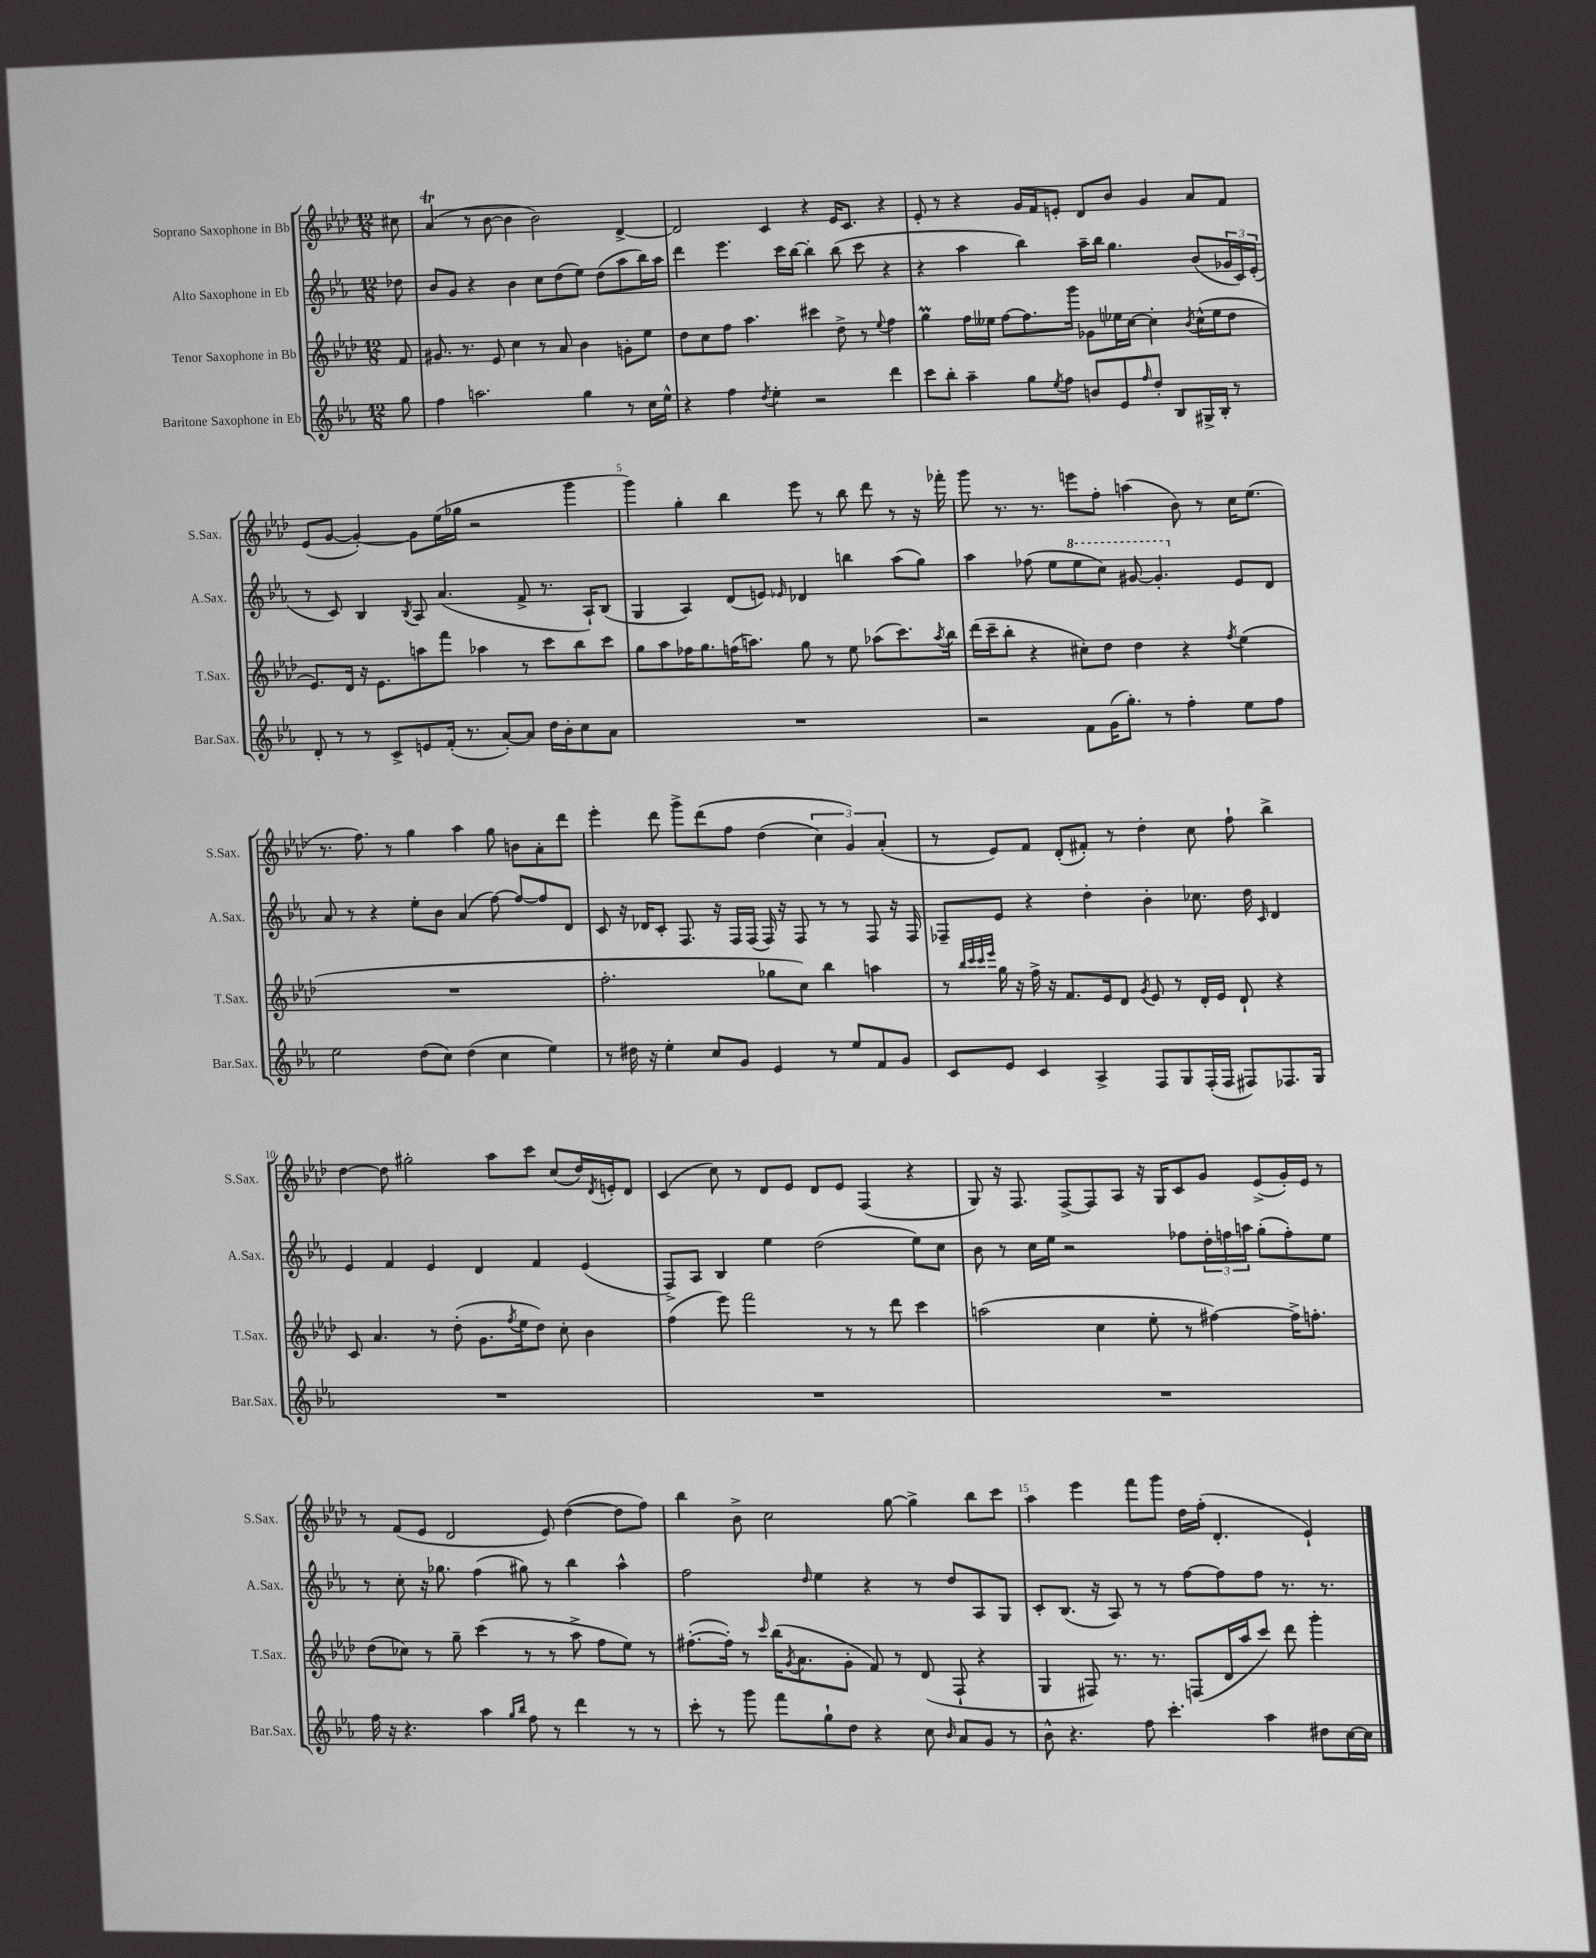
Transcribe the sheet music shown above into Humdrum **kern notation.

**kern	**kern	**kern	**kern
*staff4	*staff3	*staff2	*staff1
*clefG2	*clefG2	*clefG2	*clefG2
*k[b-e-a-]	*k[b-e-a-d-]	*k[b-e-a-]	*k[b-e-a-d-]
*M12/8	*M12/8	*M12/8	*M12/8
8gg	8f	8dd-	8cc#
=	=	=	=
4ff	8.g#	8b-	(4a-
.	.	8g	.
.	8.r	.	.
2.aa	.	4r	8r
.	8e-	.	[8b-
.	4cc	4b-	4b-]
.	8r	8cc	2b-)
.	8a-	(8dd	.
4gg	4b-	8ee-)	.
.	.	(8dd	.
8r	8g'	8aa-	[4d-^
16cc	8ee-	16bb-)	.
16ee-^^	.	16aa-	.
=	=	=	=
4r	8dd-	4ddd	2d-]
.	8cc	.	.
4ff	8ff	4.eee-	.
.	4.aa-	.	.
8qdd	.	.	.
4ee-'	.	.	4c
.	.	16ccc	.
.	.	[16bb-	.
2r	4ccc#	4bb-']	4r
.	8dd-^	(8bb-	16e-
.	.	.	8.c
.	8r	8ccc	.
.	8qqee-	.	.
4ddd	4ff	4r	4r
=	=	=	=
8ccc	4gg	4r	8e-'
8bb-'	.	.	8r
4aa-~	16ff	4aa-	4r
.	16ee--	.	.
.	[8ff	.	.
8gg	8.ff]	4bb-)	16g
.	.	.	16f
8qee-	.	.	.
8ff	.	.	8e'
.	16ggg	.	.
8b	8g-	16aa-~	8d-
.	.	16bb-	.
8e-	16ee-	4.gg	8b-
.	[16cc	.	.
16qqff	.	.	.
8dd'	4cc']	.	4g
8B-	.	.	.
.	8qb-	.	.
16G#^	(16cc^^	(8b-	8a-
16B-'	16ee-	.	.
8r	8dd-	24g-	8f
.	.	24c)	.
.	.	(24e-'	.
=	=	=	=
8d'	8.e-)	8r	(8e-
8r	.	8c)	[8g
.	16d-	.	.
8r	16r	4B-	4g'_)
.	8.e-	.	.
8c^	.	.	.
.	.	8qB-	.
8e	8aa	8A-	8g]
(16f'	8fff	(4.a-	(16ee-
8.r	.	.	16gg-
.	4aa-	.	2r
[8a-')	.	.	.
8a-]	8r	8f^	.
16dd	8ccc	8.r	.
16b-'	.	.	.
8cc	8bb-	.	4ggg
.	.	16A-`)	.
8a-	8ccc	(8B-	.
=	=	=	=
1.r	8gg	4G	4ggg)
.	8aa-	.	.
.	16ff-	4A-)	4gg'
.	8.gg	.	.
.	(16ff	(8d	4bb-
.	8.aa)	.	.
.	.	8e)	.
.	.	16qqe-	.
.	8gg	4d-	8eee-
.	8r	.	8r
.	8ee-	4bb	8bb-
.	(8aa-	.	8ddd-
.	8.ccc)	(8aa-	8r
.	.	8gg)	16r
.	8qaa-	.	.
.	16bb-	.	16fff-'
=	=	=	=
2r	(16ddd-	4aa-	8ggg
.	16ccc~	.	.
.	8bb-'	.	8.r
.	4r	(8ff-	.
.	.	.	8.r
.	.	8ee-	.
8f	8cc#')	8eee-	8eee
(16g	8dd-	8ccc)	8ff'
8.gg')	.	.	.
.	4dd-	[8gg#	(4aa
8r	.	4.gg#']	.
4ff'	4r	.	8b-)
.	.	.	8r
.	8qff	.	.
8ee-	(4ee-	8e-	16cc
.	.	.	(8.ee-
8ff	.	8d	.
=	=	=	=
2ee-	1.r	8a-	8.r
.	.	8r	.
.	.	.	8.ff)
.	.	4r	.
.	.	.	8r
(8dd	.	8ee-'	4gg
8cc)	.	8b-	.
(4dd	.	(4a-	4aa-
4cc	.	[8ff)	8gg
.	.	8ff_	8b
4ee-)	.	8ff]	8a-'
.	.	8d	8ddd-
=	=	=	=
8r	2.ff'	8c	4eee-'
16dd#	.	16r	.
16r	.	16d-	.
4ee-'	.	8c'	8ddd-
.	.	8.F	8ggg^
8cc	.	.	&(8ddd-
.	.	16r	.
8g	.	16F	8ff
.	.	(16F	.
4e-	8gg-	16F)	(4dd-
.	.	16r	.
.	8cc)	8F	.
8r	4bb-	8r	6cc)
8ee-	.	8r	.
.	.	.	6g&)
8f	4aa	8F	.
.	.	.	(6a-'
8g	.	16r	.
.	.	16F	.
=	=	=	=
8c	8r	8F-~	8r
.	32qqbb-	.	.
.	32qqccc	.	.
.	32qqccc	.	.
.	32qqeee-	.	.
8e-	16gg	8e-	8e-)
.	16r	.	.
4c	16ff^	4r	8f
.	16r	.	.
.	8.f	.	(8d-'
4A-^	.	4dd'	8f#')
.	16e-	.	.
.	8d-	.	8r
.	8qg	.	.
8F	8e-	4b-'	4dd-'
8G	8r	.	.
(16F'	16d-'	8.cc-	8cc
16F	16e-	.	.
8F#)	8d-`	.	8ff`
.	.	16dd	.
.	.	16qqc	.
8.F-	4r	4d	4bb-^
16G	.	.	.
=	=	=	=
1.r	8c	4e-	[4dd-
.	4.a-	.	.
.	.	4f	8dd-]
.	.	.	2gg#'
.	8r	4e-	.
.	(8dd-'	.	.
.	8.g	4d	.
.	.	.	8aa-
.	8qff	.	.
.	16ee-	.	.
.	8dd-)	4f	8ccc
.	8cc'	.	(8cc
.	4b-	(4e-	16dd-)
.	.	.	8qd-
.	.	.	16e'
.	.	.	8d-
=	=	=	=
1.r	(4ff	8F^)	(4c
.	.	8A-	.
.	8eee-)	4B-	8cc)
.	2fff	.	8r
.	.	4ee-	8d-
.	.	.	8e-
.	.	(2dd	8d-
.	8r	.	8e-
.	8r	.	(4F
.	8ddd-	.	.
.	4ccc	8ee-)	4r
.	.	8cc	.
=	=	=	=
1.r	(2aa	8b-	8G)
.	.	8r	16r
.	.	.	8.F
.	.	16cc	.
.	.	16ee-	.
.	.	2r	[8F^
.	4cc	.	8F]
.	.	.	8A-
.	8ee-'	.	16r
.	.	.	16G
.	8r	8ff-	8c
.	[4ff#)	24dd'	8g
.	.	24ff	.
.	.	24aa	.
.	.	(8gg'	(8e-^
.	16ff#^]	8ff')	16g')
.	8.ff'	.	16e-
.	.	8ee-	8r
=	=	=	=
16ff	(8dd-	8r	8r
16r	.	.	.
4.r	8cc-)	8cc'	(8f
.	8r	16r	8e-
.	.	8.gg-	.
.	8gg~	.	2d-
4aa-	(4ccc	(4ff	.
16qqgg	.	.	.
16qqbb-	.	.	.
8ff	8r	8gg#)	.
8r	8r	8r	8e-)
4ddd	8aa-^	4bb-	([4dd-
.	8ff	.	.
8r	8ee-)	4aa-^^	8dd-]
8r	8r	.	8ff)
=	=	=	=
8ccc'	([8.ff#'	2ff	4bb-
8r	.	.	.
.	16ff#'])	.	.
8ggg	8r	.	8b-^
.	16qqccc	.	.
8fff	(16bb-	.	2cc
.	8qg	.	.
.	8.a-	.	.
.	.	16qqdd	.
8gg`	.	4ee-	.
8dd	8g'	.	.
4r	8f)	4r	.
.	8r	.	[8gg
8cc	(8d-	8r	4gg^]
16qqb-	.	.	.
8a-	8F`	8dd	.
8g	4r	8A-	8bb-
8r	.	8G	8ccc
=	=	=	=
8b-^^	4G	8c'	4aa-
4.r	.	(8.B-	.
.	8F#)	.	4eee-
.	.	16r	.
.	8.r	8A-)	.
8ff	.	8r	8fff
.	8.r	.	.
4.ccc'	.	8r	8ggg
.	(8F	[8ff	16dd-
.	.	.	(16ff'
.	16d-	8ff]	4.d-'
.	16aa-	.	.
4aa-	8ccc)	8ff	.
.	8ddd-	8.r	.
8dd#	4ggg'	.	4e-`)
.	.	8.r	.
[16cc	.	.	.
16cc]	.	.	.
==	==	==	==
*-	*-	*-	*-
